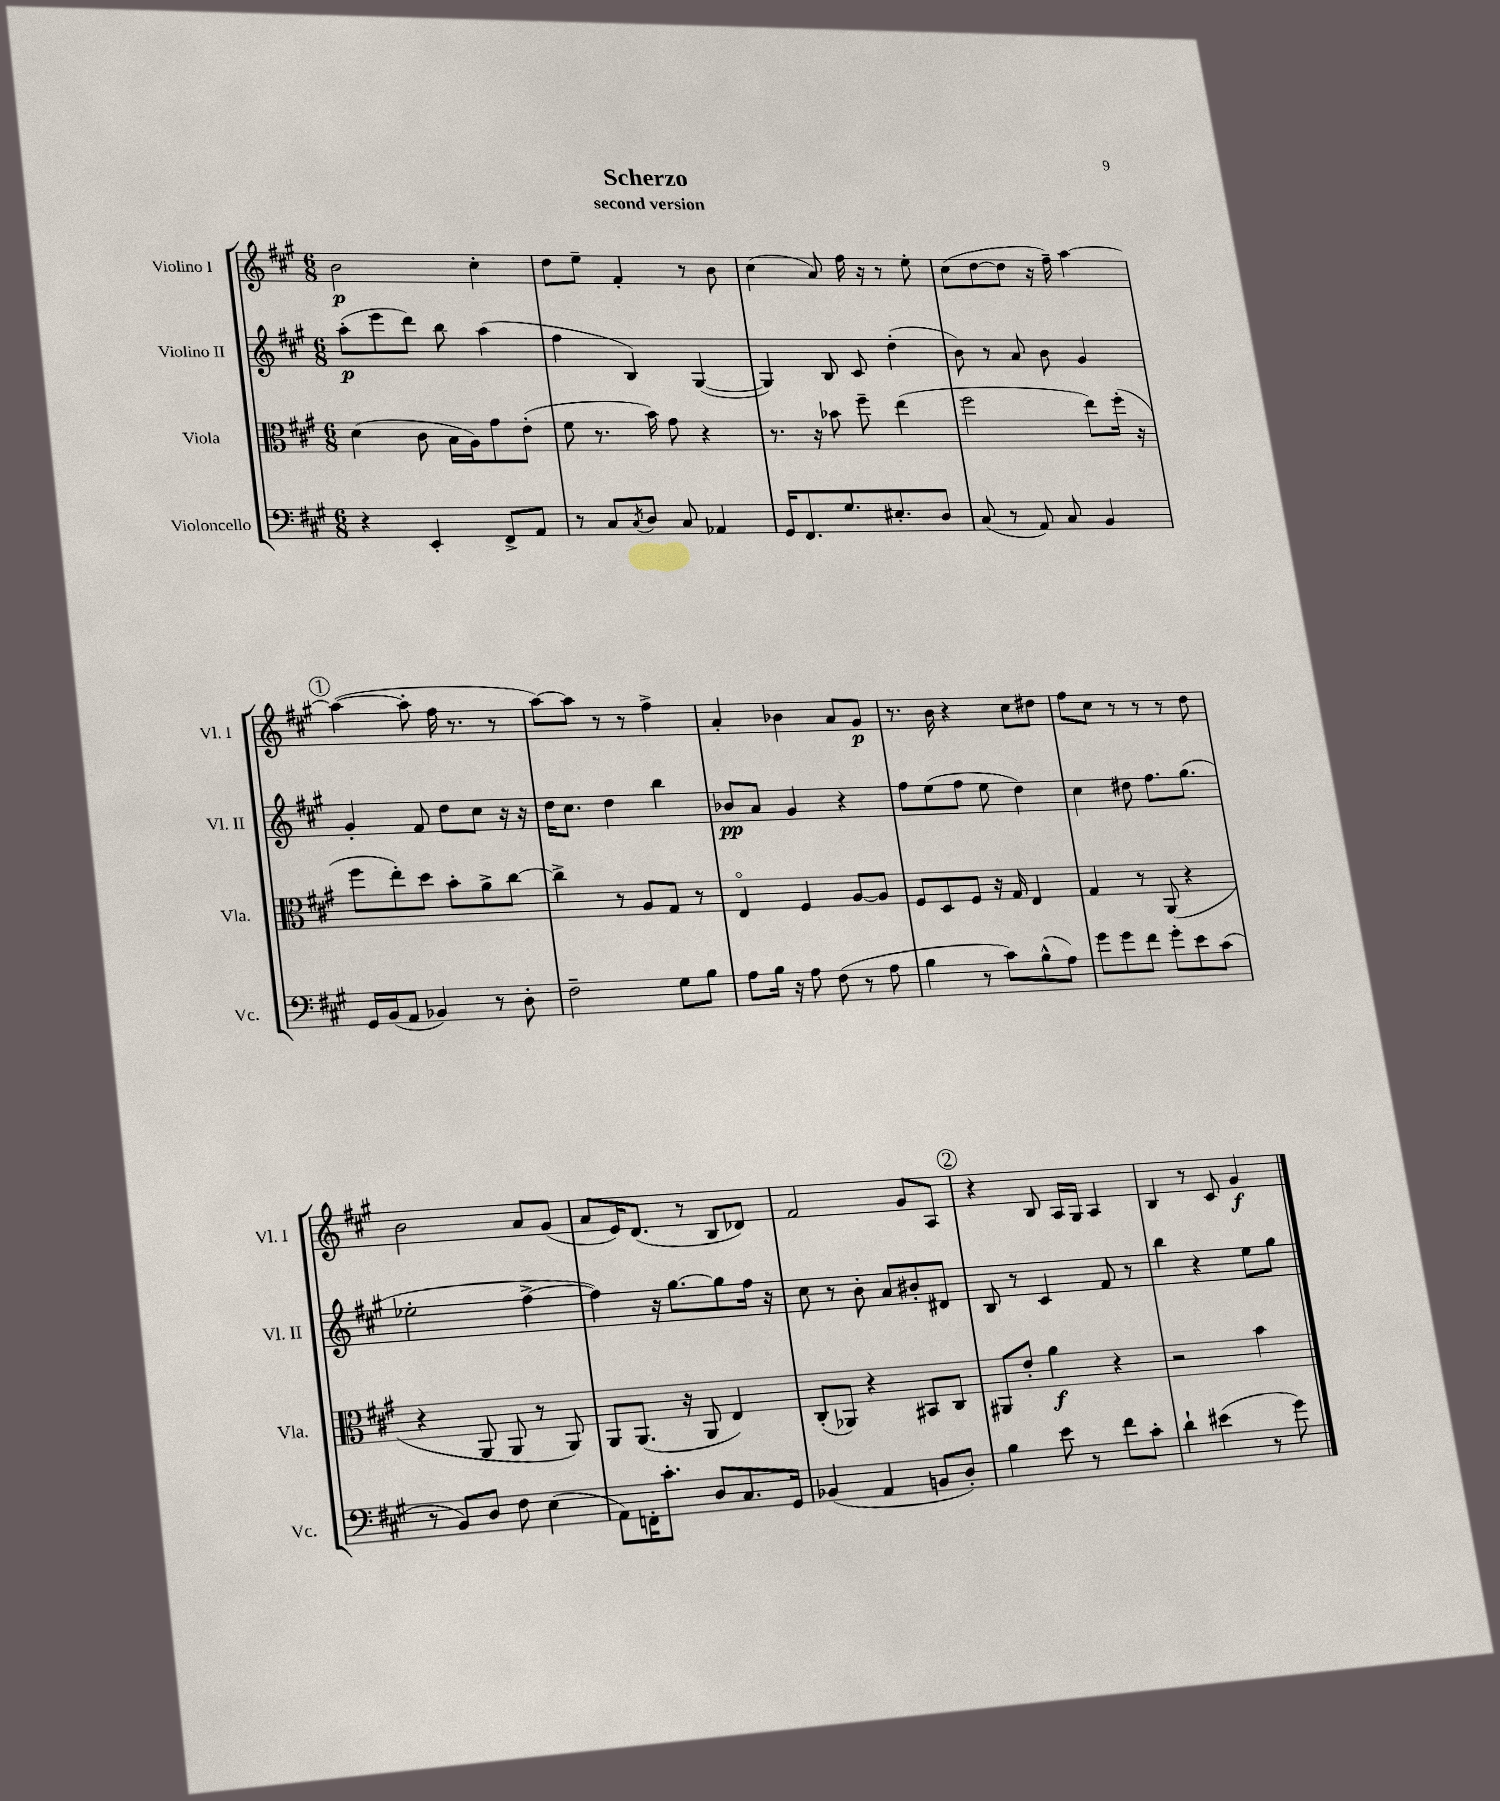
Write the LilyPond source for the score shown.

\header { title = "Scherzo" subtitle = "second version" }
<<
\new StaffGroup <<
\new Staff = "s0" \with { instrumentName = "Violino I" shortInstrumentName = "Vl. I" } {
    \clef treble \key a \major \numericTimeSignature \time 6/8
    b'2\p cis''4-. |
    d''8 e''8-- fis'4-. r8 b'8 |
    cis''4( a'8) fis''16 r16 r8 e''8-. |
    cis''8( d''8~ d''8 r16 fis''16--) a''4~ |
    \mark \markup { \circle "1" } a''4~( a''8-. fis''16 r8. r8 |
    a''8~) a''8 r8 r8 fis''4-> |
    a'4-. bes'4 a'8 gis'8\p |
    r8. b'16 r4 cis''8 dis''8 |
    fis''8 cis''8 r8 r8 r8 d''8 |
    b'2 a'8 gis'8( |
    a'8 e'16) d'8.( r8 b8 des'8) |
    fis'2 gis'8 a8 |
    \mark \markup { \circle "2" } r4 b8 a16 gis16 a4 |
    b4 r8 cis'8 gis'4\f \bar "|." |
}
\new Staff = "s1" \with { instrumentName = "Violino II" shortInstrumentName = "Vl. II" } {
    \clef treble \key a \major \numericTimeSignature \time 6/8
    a''8-.\p( e'''8 d'''8) b''8 a''4( |
    fis''4 b4) gis4~( |
    gis4) b8 cis'8 d''4-.( |
    b'8) r8 a'8 b'8 gis'4 |
    \mark \markup { \circle "1" } gis'4-. fis'8 d''8 cis''8 r16 r16 |
    d''16 cis''8. d''4 b''4 |
    bes'8\pp a'8 gis'4 r4 |
    fis''8 e''8( fis''8 e''8 d''4) |
    cis''4 dis''8 fis''8. gis''8.( |
    ees''2-. fis''4~-> |
    fis''4) r16 gis''8.~ gis''8 fis''16 r16 |
    cis''8 r8 b'8-. a'8 bis'8-. dis'8 |
    \mark \markup { \circle "2" } b8 r8 cis'4 fis'8 r8 |
    b''4 r4 e''8 gis''8 \bar "|." |
}
\new Staff = "s2" \with { instrumentName = "Viola" shortInstrumentName = "Vla." } {
    \clef alto \key a \major \numericTimeSignature \time 6/8
    d'4( cis'8 b16 a16) gis'8 e'8-.( |
    fis'8 r8. b'16) gis'8 r4 |
    r8. r16 bes'8 fis''8-- e''4( |
    fis''2 e''8) fis''16-.( r16 |
    \mark \markup { \circle "1" } fis''8 e''8-.) d''8 b'8-. a'8-> cis''8~ |
    cis''4-> r8 a8 gis8 r8 |
    e4\flageolet fis4 a8~ a8 |
    fis8 d8 fis8 r16 gis16 e4 |
    gis4 r8 a,8( r4 |
    r4 a,8 a,8 r8 a,8) |
    a,8 a,8.( r16 a,8 e4) |
    cis8-.( aes,8) r4 bis,8 cis8 |
    \mark \markup { \circle "2" } ais,8 e'8-. a'4\f r4 |
    r2 b'4 \bar "|." |
}
\new Staff = "s3" \with { instrumentName = "Violoncello" shortInstrumentName = "Vc." } {
    \clef bass \key a \major \numericTimeSignature \time 6/8
    r4 e,4-. fis,8-> a,8 |
    r8 cis8 \acciaccatura { cis8 } d8 cis8 aes,4 |
    gis,16 fis,8. gis8. eis8.-. d8 |
    cis8( r8 a,8) cis8 b,4 |
    \mark \markup { \circle "1" } gis,16 b,16( a,8 bes,4) r8 d8-. |
    fis2-- gis8 b8 |
    a8 b16 r16 a8 fis8( r8 a8 |
    b4 r8 cis'8) b8-^( a8) |
    gis'8 gis'8 fis'8 gis'8-. e'8 cis'8( |
    r8 b,8) d8 fis8 e4( |
    a,8) f,16-. cis'8.-. d8 cis8. gis,16 |
    bes,4( a,4 b,8 d8-.) |
    \mark \markup { \circle "2" } b4 e'8 r8 fis'8 cis'8-. |
    d'4-! eis'4( r8 gis'8) \bar "|." |
}
>>
>>
\layout { \context { \Score \remove "Bar_number_engraver" } }
